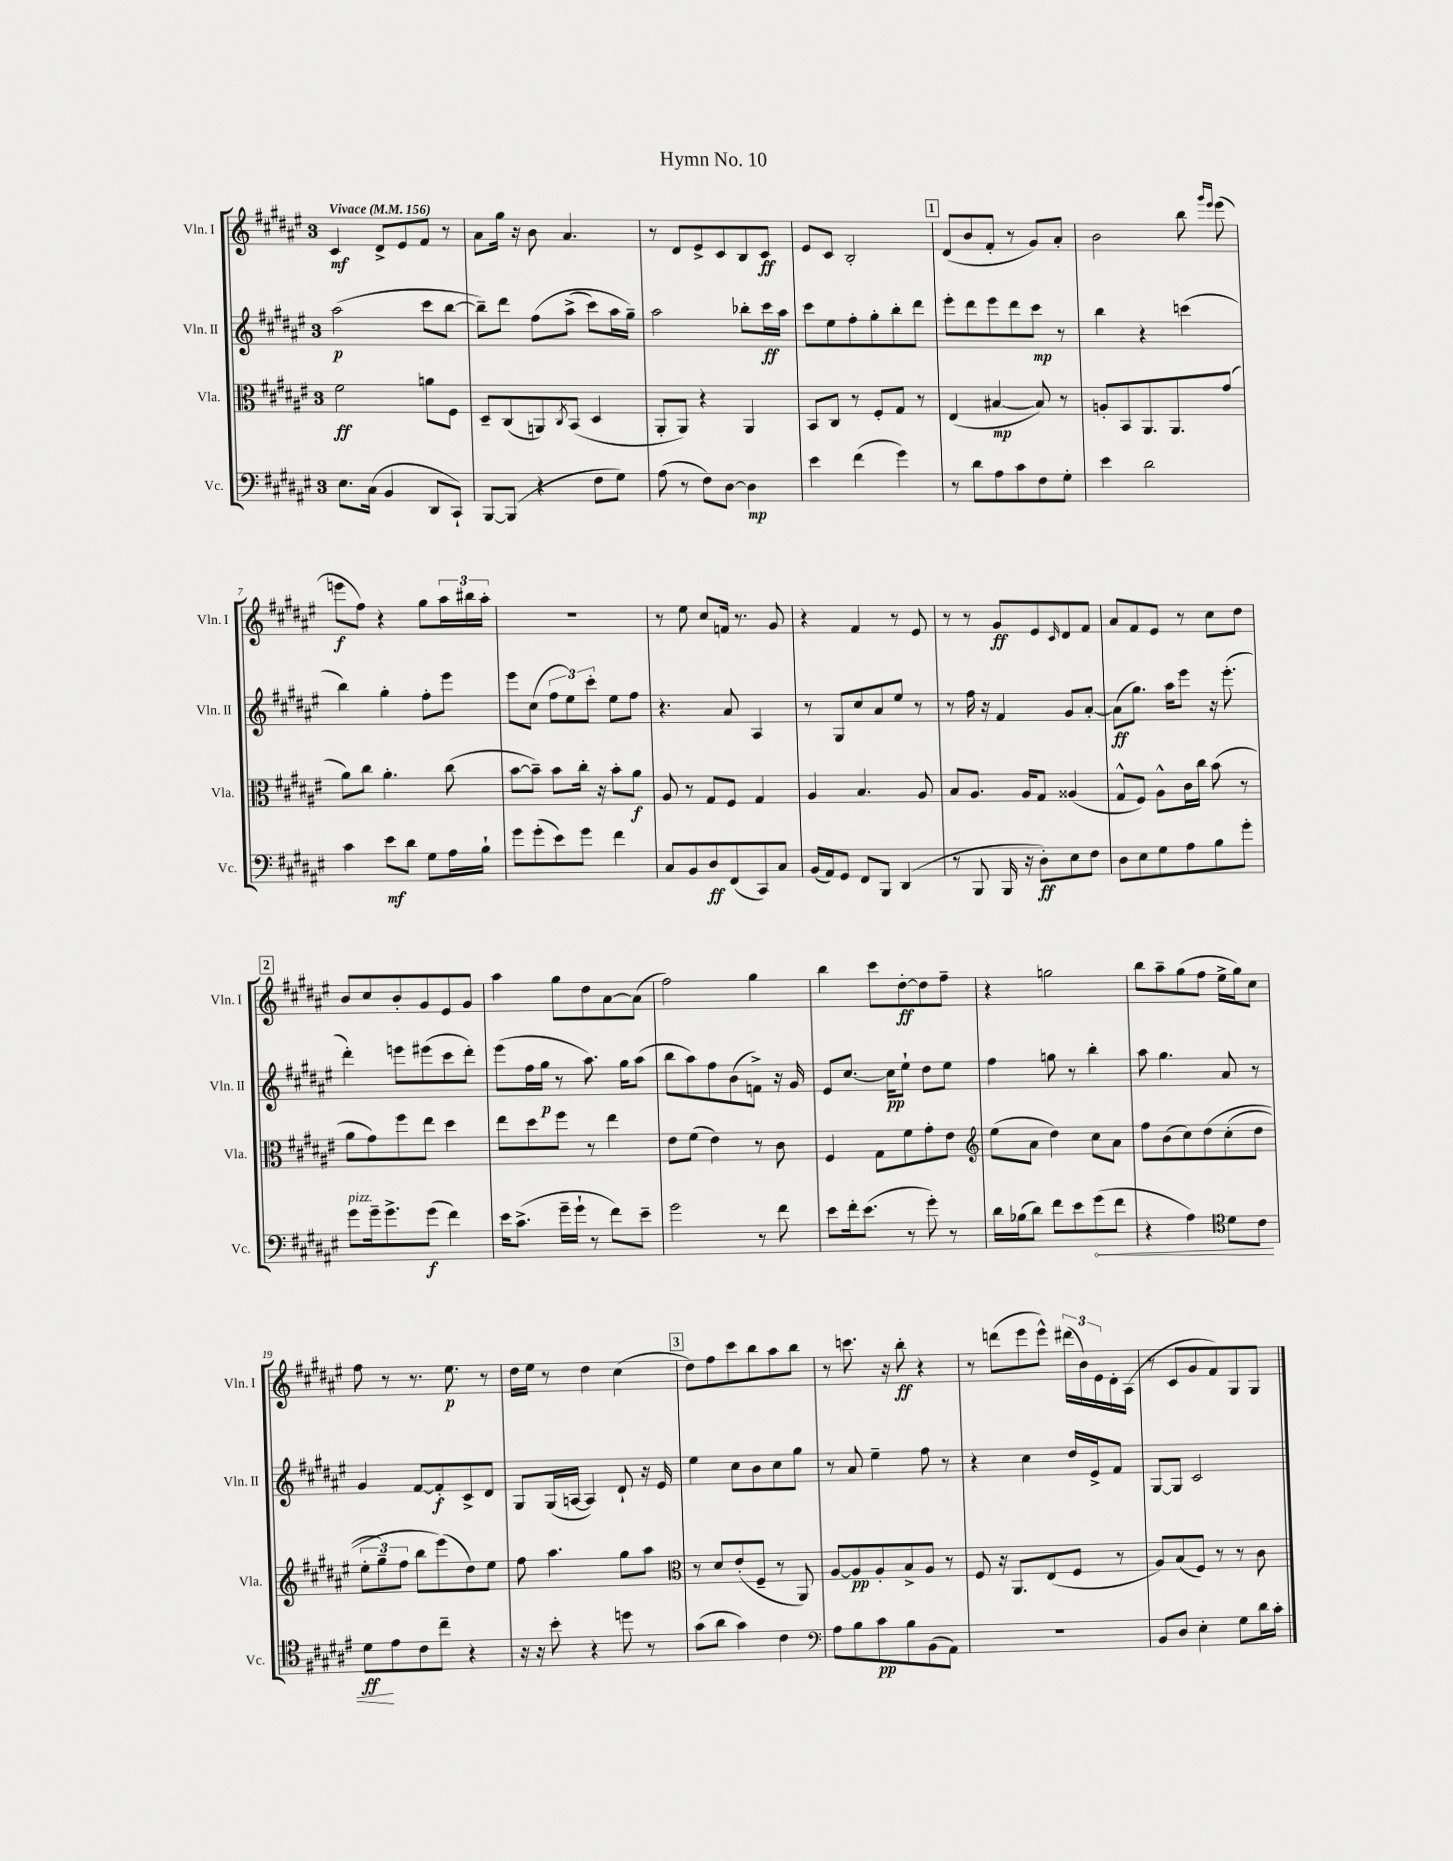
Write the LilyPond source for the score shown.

\header { title = "Hymn No. 10" }
<<
\new StaffGroup <<
\new Staff = "s0" \with { instrumentName = "Vln. I" shortInstrumentName = "Vln. I" } {
    \clef treble \key fis \major \once \override Staff.TimeSignature.style = #'single-digit \time 3/4 \tempo "Vivace" 4 = 156
    cis'4\mf dis'8-> eis'8 fis'8 r8 |
    ais'8 gis''16 r16 b'8 ais'4. |
    r8 dis'8 eis'8-> cis'8 b8 cis'8\ff |
    eis'8 cis'8 b2-. |
    \mark \markup { \box "1" } dis'8( b'8 fis'8-. r8 gis'8) ais'8-. |
    b'2 b''8 \grace { gis'''16 eis'''16 } eis'''8( |
    e'''8\f fis''8) r4 gis''8 \tuplet 3/2 { ais''16 bis''16 ais''16-. } |
    R2. |
    r8 eis''8 cis''8 f'16 r8. gis'8 |
    r4 fis'4 r8 eis'8 |
    r8 r8 gis'8\ff eis'8 \grace { cis'16 } dis'8 fis'8 |
    ais'8 fis'8 eis'8 r8 cis''8 dis''8 |
    \mark \markup { \box "2" } b'8 cis''8 b'8-. gis'8 eis'8 gis'8 |
    ais''4 gis''8 dis''8 ais'8~ ais'8( |
    fis''2) gis''4 |
    b''4 cis'''8 dis''8~-.\ff dis''8 fis''8-- |
    r4 g''2 |
    b''8 ais''8-- gis''8( fis''8 eis''16-> gis''16) cis''8 |
    fis''8 r8 r8. eis''8.\p r8 |
    dis''16 eis''16 r8 dis''4 cis''4( |
    \mark \markup { \box "3" } dis''8) fis''8 cis'''8 b''8 ais''8 b''8 |
    r8 c'''8. r16 b''8-.\ff r4 |
    r8 d'''8( eis'''8 eis'''8-^) \tuplet 3/2 { dis'''16( b'16) eis'16 } dis'16-. ais16( |
    r8 cis'8 gis'8 fis'8) gis8 gis8 \bar "|." |
}
\new Staff = "s1" \with { instrumentName = "Vln. II" shortInstrumentName = "Vln. II" } {
    \clef treble \key fis \major \once \override Staff.TimeSignature.style = #'single-digit \time 3/4
    ais''2\p( cis'''8 b''8~ |
    b''8--) dis'''8 fis''8\( ais''8->( cis'''8) ais''16 gis''16--\) |
    ais''2 bes''8-. cis'''16\ff ais''16 |
    cis'''8 eis''8 fis''8-. gis''8-. b''8-. dis'''8 |
    \mark \markup { \box "1" } eis'''8-. dis'''8 eis'''8 dis'''8 cis'''8\mp r8 |
    b''4 r4 c'''4( |
    b''4) gis''4-. fis''8-. eis'''8 |
    eis'''8 cis''8( \tuplet 3/2 { fis''8 eis''8) cis'''8-. } eis''8 fis''8 |
    r4. ais'8 ais4 |
    r8 gis8 cis''8 ais'8 eis''8 r8 |
    r8 fis''16 r16 fis'4 gis'8 ais'8~-. |
    ais'8\ff( gis''8.) ais''16 eis'''8 r16 eis'''8.-.( |
    \mark \markup { \box "2" } dis'''4-.) e'''8 eis'''8( cis'''8 dis'''8-.) |
    eis'''8( fis''16 gis''16\p r8 ais''8.) gis''16 ais''8( |
    b''8 ais''8) fis''8 b'8( f'8->) r16 gis'16 |
    eis'8 cis''8.~ cis''16\pp eis''8-! dis''8 eis''8 |
    fis''4 g''8 r8 b''4-. |
    ais''8 gis''4. ais'8 r8 |
    gis'4 fis'8~ fis'8-.\f cis'8-> dis'8 |
    gis8 gis16( a16~ a4) dis'8-! r16 eis'16 |
    \mark \markup { \box "3" } eis''4 cis''8 b'8 cis''8 gis''8 |
    r8 ais'8 eis''4-- fis''8 r8 |
    r4 cis''4 dis''16 eis'16-> fis'8 |
    gis8~ gis8 cis'2 \bar "|." |
}
\new Staff = "s2" \with { instrumentName = "Vla." shortInstrumentName = "Vla." } {
    \clef alto \key fis \major \once \override Staff.TimeSignature.style = #'single-digit \time 3/4
    fis'2\ff a'8 fis8 |
    dis8-- cis8( a,8) \acciaccatura { cis8 } b,8( dis4 |
    ais,8-. ais,8) r4 ais,4 |
    b,8 cis8 r8 fis8-. gis8 r8 |
    \mark \markup { \box "1" } eis4( bis4~\mp bis8) r8 |
    a8-. b,8 ais,8. ais,8. gis'8( |
    ais'8) cis''8 ais'4.-. cis''8( |
    b'8~ b'8--) b'8 cis''16-. r16 b'8-. ais'8\f |
    ais8 r8 gis8 fis8 gis4 |
    ais4 b4. ais8 |
    b8 ais8. ais16 gis8 aisis4( |
    gis8-^ fis8) ais8-^ cis'16 cis''16 b'8( r8 |
    \mark \markup { \box "2" } ais'8 gis'8) fis''8 eis''8 dis''4 |
    eis''8 dis''8 fis''8 r8 eis''4 |
    eis'8 fis'8( eis'4) r8 cis'8 |
    fis4 gis8 fis'8 gis'8-. eis'8 |
    \clef treble eis''8( ais'8 dis''4) cis''8 ais'8 |
    fis''8 b'8( cis''8) dis''8\( cis''8-.( dis''8 |
    \tuplet 3/2 { eis''8-. gis''8--) fis''8 } b''8 eis'''8(\) dis''8) eis''8 |
    fis''8 ais''4. gis''8 ais''8 |
    \mark \markup { \box "3" } \clef alto r8 dis'8 eis'8-.( fis8-- r8 ais,8) |
    ais8~ ais8\pp ais8-. b8-> ais8 r8 |
    fis8 r16 ais,8. eis8( fis8 r8 |
    ais8) b8( fis8) r8 r8 cis'8 \bar "|." |
}
\new Staff = "s3" \with { instrumentName = "Vc." shortInstrumentName = "Vc." } {
    \clef bass \key fis \major \once \override Staff.TimeSignature.style = #'single-digit \time 3/4
    eis8. cis16( b,4 dis,8 cis,8-!) |
    b,,8~ b,,8( r4 fis8 gis8) |
    ais8( r8 fis8) dis8~ dis4\mp |
    eis'4 fis'4( gis'4) |
    \mark \markup { \box "1" } r8 dis'8 ais8 cis'8 fis8 gis8-. |
    eis'4 dis'2 |
    cis'4 eis'8\mf dis'8 gis8 ais16 b16-! |
    gis'8 gis'8-.( eis'8) gis'8 fis'4 |
    cis8 b,8 dis8\ff fis,8( cis,8) cis8 |
    b,16( ais,16) gis,8 fis,8 b,,8 dis,4( |
    r8 b,,8 b,,16 r16 dis8-.\ff) eis8 fis8 |
    dis8 eis8 gis8 ais8 b8 gis'8-. |
    \mark \markup { \box "2" } gis'8^\markup { \italic "pizz." } gis'16-- gis'8.-> gis'8\f( fis'4) |
    eis'16 cis'8.->( gis'16-- gis'16-! r8 fis'8) eis'8-- |
    gis'2 r8 fis'8 |
    eis'8 fis'16-. eis'8.( r8 gis'8-.) r8 |
    dis'16 bes16( dis'8) fis'8 eis'8 \once \override Hairpin.circled-tip = ##t gis'8\<( fis'8 |
    r4 ais4) \clef tenor dis'8 cis'8 |
    dis'8\ff\! eis'8 cis'8 cis''8-- r4 |
    r16 r16 b'8-. r4 d''8 r8 |
    \mark \markup { \box "3" } gis'8( ais'8 gis'4) cis'4 |
    \clef bass ais8 b8 cis'8\pp b8 b,8( ais,8) |
    R2. |
    b,8 dis8 eis4-. gis8 dis'16 cis'16-. \bar "|." |
}
>>
>>
